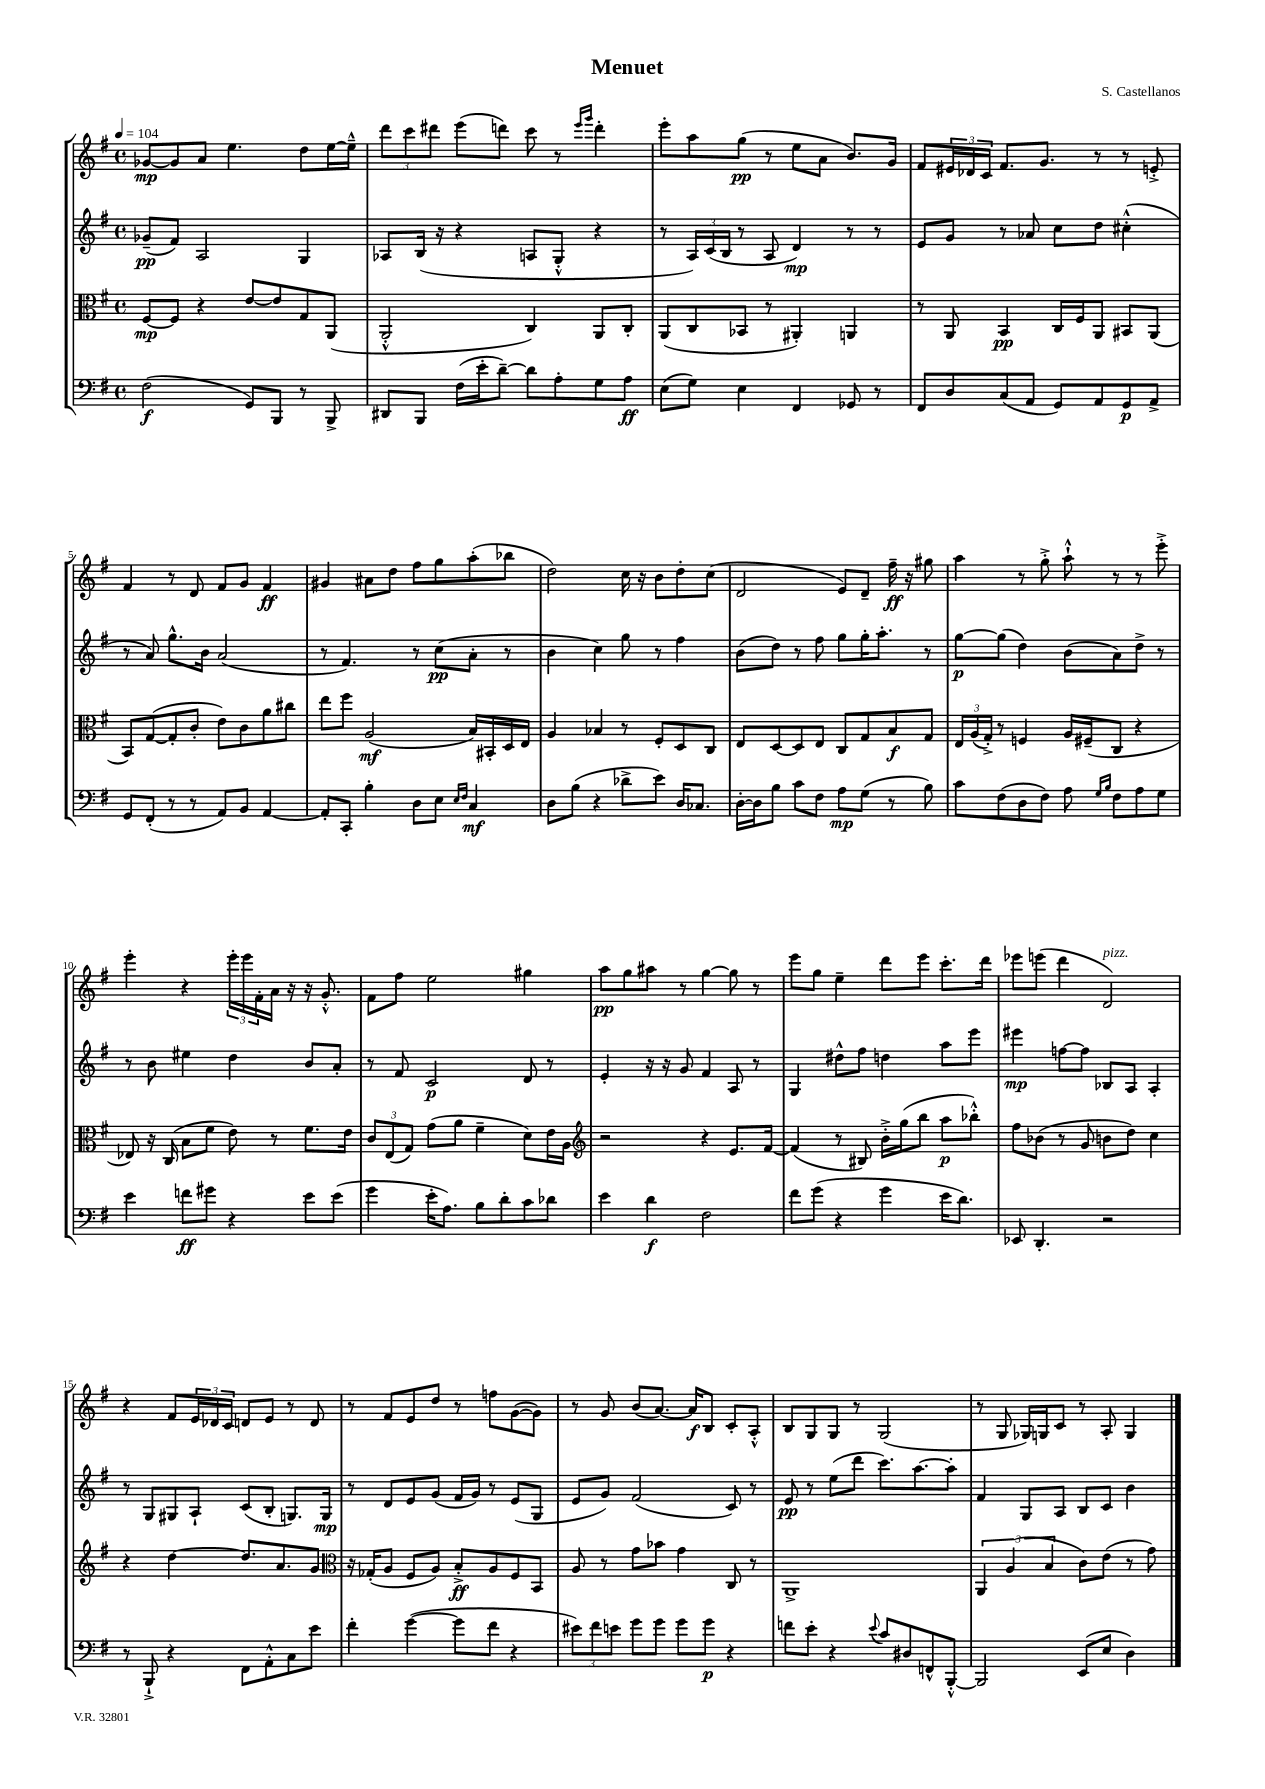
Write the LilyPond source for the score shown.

\header { title = "Menuet" composer = "S. Castellanos" }
<<
\new StaffGroup <<
\new Staff = "s0" {
    \clef treble \key g \major \defaultTimeSignature \time 4/4 \tempo 4 = 104
    ges'8~\mp ges'8 a'8 e''4. d''8 e''16~ e''16---^ |
    \tuplet 3/2 { d'''8 c'''8 dis'''8 } e'''8( d'''8) c'''8 r8 \grace { e'''16 g'''16 } d'''4-. |
    e'''8-. a''8 g''8\pp( r8 e''8 a'8 b'8.) g'16 |
    fis'8 \tuplet 3/2 { eis'16 des'16 c'16 } fis'8. g'8. r8 r8 e'8-.-> |
    fis'4 r8 d'8 fis'8 g'8 fis'4\ff |
    gis'4 ais'8 d''8 fis''8 g''8 a''8-.( bes''8 |
    d''2) c''16 r16 b'8 d''8-. c''8( |
    d'2 e'8) d'8-- fis''16--\ff r16 gis''8 |
    a''4 r8 g''8-.-> a''8-!-^ r8 r8 e'''8-.-> |
    e'''4-. r4 \tuplet 3/2 { e'''16-. e'''16 fis'16-. } a'16 r16 r16 g'8.-.-^ |
    fis'8 fis''8 e''2 gis''4 |
    a''8\pp g''8 ais''8 r8 g''4~ g''8 r8 |
    e'''8 g''8 e''4-- d'''8 e'''8 c'''8.-. d'''16 |
    ees'''8 e'''8( d'''4 d'2^\markup { \italic "pizz." }) |
    r4 fis'8 \tuplet 3/2 { e'16 des'16 c'16 } d'8 e'8 r8 d'8 |
    r8 fis'8 e'8 d''8 r8 f''8 g'8~( g'8) |
    r8 g'8 b'8( a'8.~) a'16\f b8 c'8-. a8-.-^ |
    b8 g8 g8 r8 g2( |
    r8 g8 ges16) g16 c'8 r8 a8-. g4 \bar "|." |
}
\new Staff = "s1" {
    \clef treble \key g \major \defaultTimeSignature \time 4/4
    ges'8--\pp( fis'8) a2 g4 |
    aes8 b16( r16 r4 a8 g8-.-^ r4 |
    r8 \tuplet 3/2 { a16) c'16( b16 } r8 a8 d'4\mp) r8 r8 |
    e'8 g'8 r8 aes'8 c''8 d''8 cis''4-.-^( |
    r8 a'8) g''8.-^ b'16 a'2( |
    r8 fis'4.) r8 c''8\pp( a'8-. r8 |
    b'4 c''4) g''8 r8 fis''4 |
    b'8( d''8) r8 fis''8 g''8 g''16-. a''8.-. r8 |
    g''8~\p g''8( d''4) b'8( a'8) d''8-> r8 |
    r8 b'8 eis''4 d''4 b'8 a'8-. |
    r8 fis'8 c'2\p d'8 r8 |
    e'4-. r16 r16 g'8 fis'4 a8 r8 |
    g4 dis''8-^ fis''8 d''4 a''8 e'''8 |
    eis'''4\mp f''8~ f''8 bes8 a8 a4-. |
    r8 g8 gis8 a8-! c'8( b8-. g8.) g16\mp |
    r8 d'8 e'8 g'8( fis'16 g'16) r8 e'8( g8 |
    e'8 g'8) fis'2( c'8) r8 |
    e'8\pp r8 e''8( d'''8 c'''8.) a''8.~ a''8-. |
    fis'4 g8 a8 b8 c'8 b'4 \bar "|." |
}
\new Staff = "s2" {
    \clef alto \key g \major \defaultTimeSignature \time 4/4
    fis8~\mp fis8 r4 e'8~ e'8 g8 a,8( |
    a,2-.-^ c4) a,8 c8-. |
    a,8( c8 bes,8 r8 ais,4-.) a,4 |
    r8 a,8 b,4\pp c16 fis16 a,8 bis,8 a,8( |
    b,8) g8~( g8-. c'8-. e'8) c'8 a'8 cis''8 |
    e''8 fis''8 a2\mf( b16) bis,16-. d16 e16 |
    a4 bes4 r8 fis8-. d8 c8 |
    e8 d8~ d8 e8 c8 g8 b8\f g8 |
    \tuplet 3/2 { e16 a16( g16-.->) } r8 f4 a16 fis16--( c8 r4 |
    ees8) r16 c16( b8 fis'8 e'8) r8 fis'8. e'16 |
    \tuplet 3/2 { c'8 e8( g8) } g'8( a'8 fis'4-- d'8) e'16 a16 |
    \clef treble r2 r4 e'8. fis'16~ |
    fis'4( r8 bis8) b'16-.-> g''16( b''8 a''8\p bes''8-.-^) |
    fis''8 bes'8( r8 g'8 b'8 d''8) c''4 |
    r4 d''4~ d''8. a'8. g'8 |
    \clef alto r16 ges16-.( a8 fis8 a8) b8-.->\ff a8 fis8 b,8 |
    a8 r8 g'8 bes'8 g'4 c8 r8 |
    a,1-> |
    \tuplet 3/2 { a,4 a4( b4 } c'8) e'8( r8 g'8) \bar "|." |
}
\new Staff = "s3" {
    \clef bass \key g \major \defaultTimeSignature \time 4/4
    fis2\f( g,8) b,,8 r8 b,,8-> |
    dis,8 b,,8 fis16( e'16-. d'8~--) d'8 a8-. g8 a8\ff |
    e8( g8) e4 fis,4 ges,8 r8 |
    fis,8 d8 c8( a,8 g,8) a,8 g,8\p a,8-> |
    g,8 fis,8-.( r8 r8 a,8) b,8 a,4~ |
    a,8-. c,8-. b4-. d8 e8 \grace { e16 fis16 } c4\mf |
    d8 b8( r4 des'8-> e'8) d16 ces8. |
    d16~-. d16 b8 c'8 fis8 a8\mp g8( r8 b8) |
    c'8 fis8( d8 fis8) a8 \grace { g16 b16 } fis8 a8 g8 |
    e'4 f'8\ff gis'8 r4 e'8 e'8( |
    g'4 e'16-. a8.) b8 d'8-. c'8 des'8 |
    e'4 d'4\f fis2 |
    fis'8 g'8( r4 g'4 e'16 d'8.) |
    ees,8 d,4.-. r2 |
    r8 b,,8-!-> r4 fis,8 a,8-.-^ c8 e'8 |
    fis'4-. g'4~( g'8 fis'8 r4 |
    \tuplet 3/2 { eis'8) fis'8 e'8 } g'8 g'8 g'8 g'8\p r4 |
    f'8 e'8-. r4 \appoggiatura { e'8 } c'8 dis8 f,8-^ b,,8~-.-^ |
    b,,2 e,8( e8 d4) \bar "|." |
}
>>
>>
